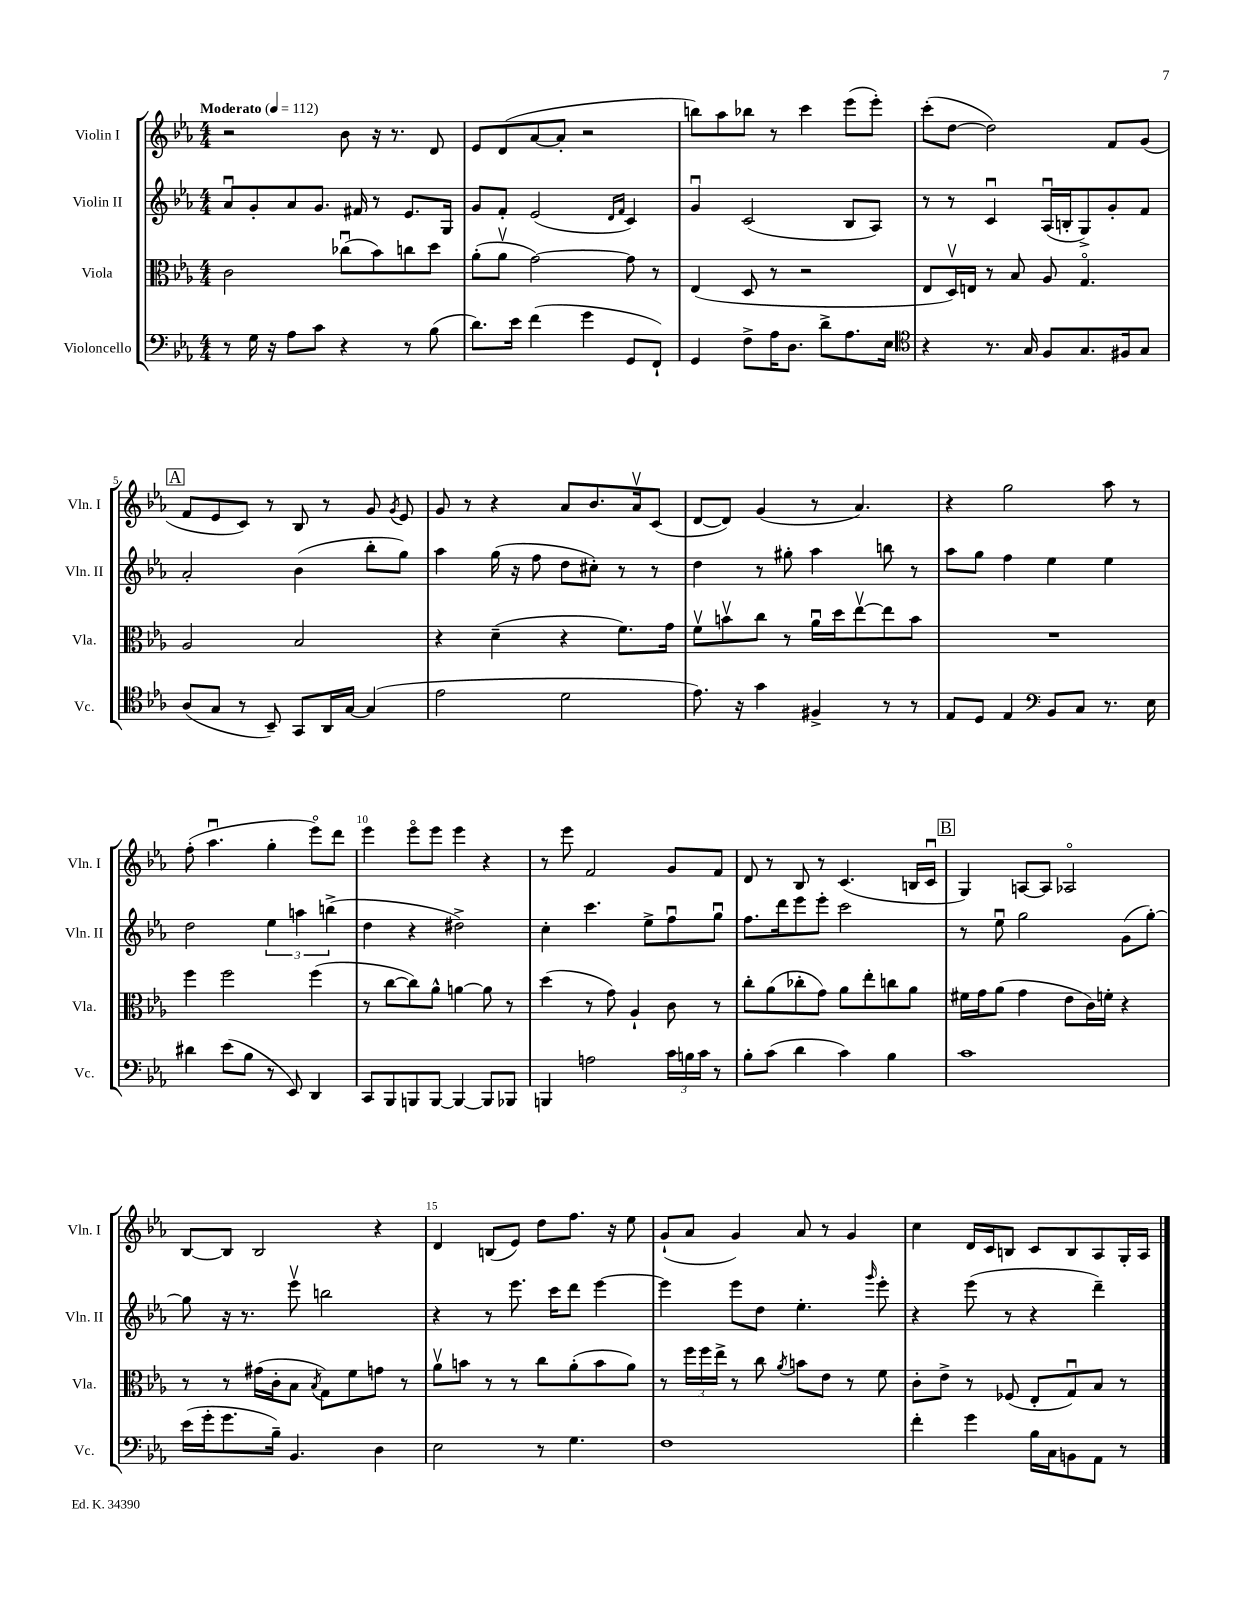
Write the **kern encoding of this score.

**kern	**kern	**kern	**kern
*part4	*part3	*part2	*part1
*staff4	*staff3	*staff2	*staff1
*I"Violoncello	*I"Viola	*I"Violin II	*I"Violin I
*I'Vc.	*I'Vla.	*I'Vln. II	*I'Vln. I
*clefF4	*clefC3	*clefG2	*clefG2
*k[b-e-a-]	*k[b-e-a-]	*k[b-e-a-]	*k[b-e-a-]
*M4/4	*M4/4	*M4/4	*M4/4
*MM112	*MM112	*MM112	*MM112
=1	=1	=1	=1
!	!	!	!LO:TX:a:B:t=Moderato
8r	2c\	8a-u/L	2r
16G\	.	8g'/	.
16r	.	.	.
8A-\L	.	8a-/	.
8c\J	.	8.g/J	.
4r	(8cc-Xu\L	.	8b-\
.	.	16f#X/	.
.	8b-\)	8r	16r
.	.	.	8.r
8r	8ccn\	8.e-/L	.
(8B-\	8dd\J	.	8d/
.	.	16G/Jk	.
=2	=2	=2	=2
8.d\L)	(8a-'\L	8g/L	8e-/L
.	8a-v\J	8f'/J	(8d/
16e-\Jk	.	.	.
(4f\	[2g\)	(2e-/	[8a-/
.	.	.	8a-'/J]
4g\	.	.	2r
.	.	16qqd/LL	.
.	.	16qqf/JJ	.
8GG/L	8g\]	4c/)	.
8FF`/J)	8r	.	.
=3	=3	=3	=3
4GG/	(4E-/	4gu/	8bbn\L)
.	.	.	8aa-\
8F^\L	8D/	(2c/	8bb-X\J
16A-\K	8r	.	8r
8.D\J	.	.	.
.	2r	.	4ccc\
8d^\L	.	.	.
8.A-\	.	8B-/L	(8eee-\L
.	.	8A-/J)	8eee-'\J)
16E-\Jk	.	.	.
=4	=4	=4	=4
*clefC4	*	*	*
4r	8E-/L	8r	(8ccc'\L
.	16Dv/L)	8r	[8dd\J
.	16En/JJ	.	.
8.r	8r	4cu/	2dd\])
.	8B-/	.	.
16G/	.	.	.
8F/L	8A-/	(16A-u/LL	.
.	.	16Bn'/J	.
8.G/	4.G/	8G^/)	.
.	.	8g'/	8f/L
16F#X/k	.	.	.
8G/J	.	8f/J	(8g/J
!!LO:LB:g=z
!!LO:REH:place=s1:t=A
=5	=5	=5	=5
(8A-/L	2A-/	2a-'/	8f/L
8G/J	.	.	8e-/
8r	.	.	8c/J)
8BB-~/)	.	.	8r
8GG/L	2B-/	(4b-\	8B-/
16AA-/L	.	.	8r
[16G/JJ	.	.	.
(4G/]	.	8bb-'\L	8g/
.	.	.	8qg/
.	.	8gg\J)	8e-/
=6	=6	=6	=6
2e-\	4r	4aa-\	8g/
.	.	.	8r
.	(4d~\	(16gg\	4r
.	.	16r	.
.	.	8ff\	.
2d\	4r	8dd\L	8a-/L
.	.	8cc#X'\J)	8.b-/
.	8.f\L)	8r	.
.	.	.	16a-v/k
.	.	8r	(8c/J
.	16g\Jk	.	.
=7	=7	=7	=7
8.e-\)	8fv\L	4dd\	[8d/L
.	8bnv\	.	8d/J])
16r	.	.	.
4g\	8cc\J	8r	(4g/
.	8r	8gg#X'\	.
4F#X^/	16a-u\LL	4aa-\	8r
.	16dd\J	.	.
.	[8ee-v\	.	4.a-/)
8r	8ee-\]	8bbn\	.
8r	8b\J	8r	.
=8	=8	=8	=8
8E-/L	1r	8aa-\L	4r
8D/J	.	8gg\J	.
4E-/	.	4ff\	2gg\
*clefF4	*	*	*
8BB-/L	.	4ee-\	.
8C/J	.	.	.
8.r	.	4ee-\	8aa-\
.	.	.	8r
16E-\	.	.	.
!!LO:LB:g=z
=9	=9	=9	=9
4d#X\	4ff\	2dd\	(8ff'\
.	.	.	4.aa-u\
(8e-\L	2ff\	.	.
8B-\J	.	.	.
8r	.	6ee-\	4gg'\
8EE-/)	.	.	.
.	.	6aan\	.
4DD/	(4ff\	.	8eee-\L)
.	.	(6bbn^\	.
.	.	.	8ddd\J
=10	=10	=10	=10
8CC/L	8r	4dd\	4eee-\
8BBB-/	[8cc\L	.	.
8BBBn/	8cc\])	4r	8eee-\L
[8BBB/J	8a-^^\J	.	8eee-\J
4BBB/_	[4an\	2dd#X^\)	4eee-\
8BBB/L]	8a\]	.	4r
8BBB-X/J	8r	.	.
=11	=11	=11	=11
4BBBn/	(4dd\	4cc'\	8r
.	.	.	8eee-\
2An\	8r	4.ccc\	2f/
.	8g\)	.	.
.	4A-`/	.	.
.	.	8ee-^\L	.
24c\LL	8c\	8ffu\	8g/L
24Bn\	.	.	.
24c\JJ	.	.	.
8r	8r	8ggu\J	8f/J
=12	=12	=12	=12
8B-'\L	8cc'\L	8.ff\L	8d/
(8c\J	(8a-\	.	8r
.	.	16ddd\k	.
4d\	8cc-X'\	8eee-\	8B-/
.	8g\J)	8eee-'\J	8r
4c\)	8a-\L	2ccc\	(4.c/
.	8ee-'\	.	.
4B-\	8ccn\	.	.
.	8a-\J	.	16Bn/LL
.	.	.	16cu/JJ
!!LO:REH:place=s1:t=B
=13	=13	=13	=13
1c	16f#X\LL	8r	4G/)
.	16g\J	.	.
.	(8a-\J	8ee-u\	.
.	4g\	2gg\	[8An/L
.	.	.	8A/J]
.	8e-\L	.	2A-X/
.	16c\L)	.	.
.	16fn'\JJ	.	.
.	4r	(8g\L	.
.	.	[8gg'\J)	.
!!LO:LB:g=z
=14	=14	=14	=14
(16e-\LL	8r	8gg\]	[8B-/L
16g'\J	.	.	.
8.g\	8r	16r	8B-/J]
.	.	8.r	.
.	(16g#X\LL	.	2B-/
16B-~\Jk)	16c'\J	.	.
4.BB-/	8B-\J	8eee-v\	.
.	8qB-/	.	.
.	8G\L)	2bbn\	.
.	8f\	.	.
4D\	8gn\J	.	4r
.	8r	.	.
=15	=15	=15	=15
2E-\	8a-v\L	4r	4d/
.	8bn\J	.	.
.	8r	8r	(8Bn/L
.	8r	8.eee-\	8e-/J)
8r	8cc\L	.	8dd\L
.	.	16ccc\KL	.
4.G\	(8a-'\	8ddd\J	8.ff\J
.	8b\	[4eee-\	.
.	.	.	16r
.	8a-\J)	.	8ee-\
=16	=16	=16	=16
1F	8r	4eee-\]	(8g`/L
.	24ff\LL	.	8a-/J
.	24ff\	.	.
.	24ee-^\JJ	.	.
.	8r	8eee-\L	4g/)
.	8cc\	8dd\J	.
.	8qa-/	.	.
.	8bn\L	4.ee-'\	8a-/
.	8e-\J	.	8r
.	8r	.	4g/
.	.	16qqggg/	.
.	8f\	8eee-'\	.
=17	=17	=17	=17
4f'\	8c'\L	4r	4cc\
.	8e-^\J	.	.
4g\	8r	(8eee-\	16d/LL
.	.	.	16c/J
.	(8F-X/	8r	8Bn/J
16B-\LL	8E-'/L	4r	8c/L
16C\J	.	.	.
8BBn\	8Gu/)	.	8B/
8AA-\J	8B-/J	4ddd~\)	8A-/
8r	8r	.	16G'/L
.	.	.	16A-/JJ
==	==	==	==
*-	*-	*-	*-
